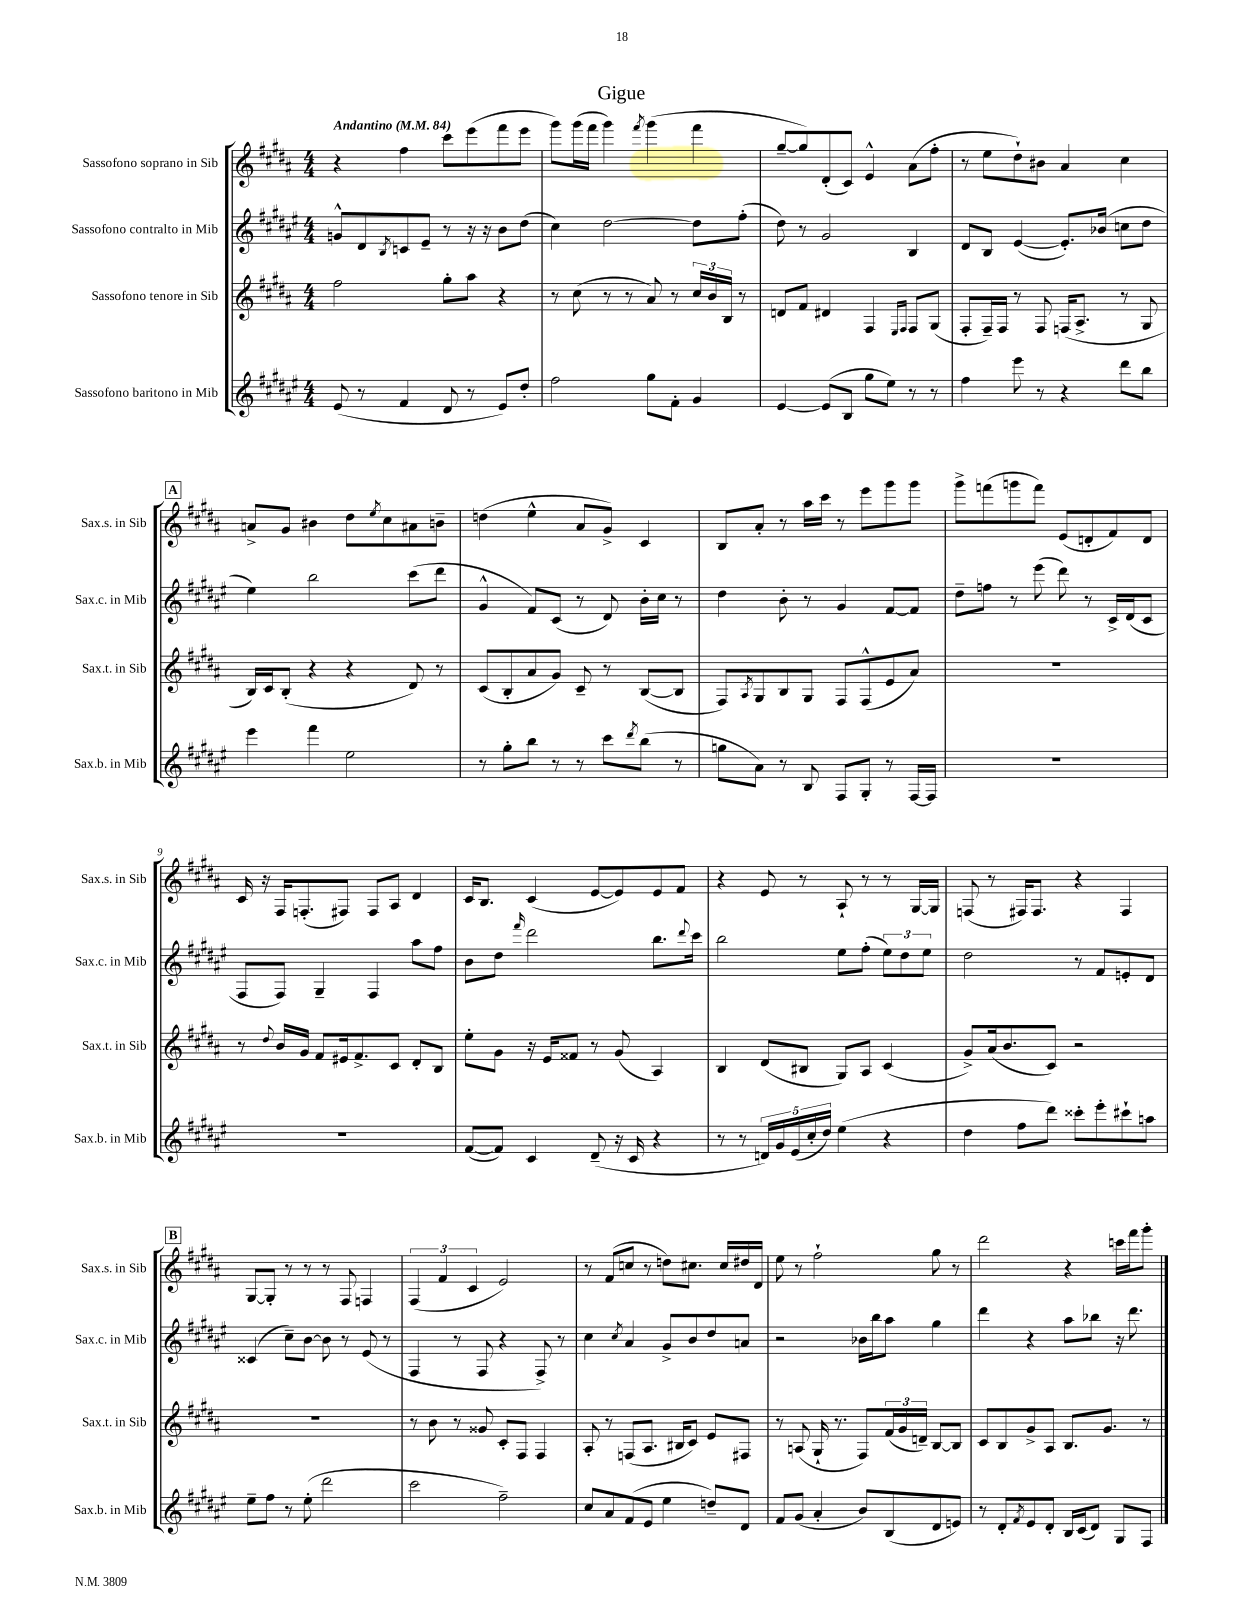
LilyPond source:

\header { title = "Gigue" }
<<
\new StaffGroup <<
\new Staff = "s0" \with { instrumentName = "Sassofono soprano in Sib" shortInstrumentName = "Sax.s. in Sib" } {
    \clef treble \key b \major \numericTimeSignature \time 4/4 \tempo "Andantino" 4 = 84
    r4 fis''4 cis'''8 e'''8( fis'''8 e'''8 |
    gis'''8) gis'''16( fis'''16 gis'''4) \acciaccatura { fis'''8 } gis'''4( fis'''4 |
    gis''8~-- gis''8) dis'8-.( cis'8) e'4-^ ais'8( fis''8-. |
    r8 e''8 dis''8-!) bis'8 ais'4 cis''4 |
    \mark \markup { \box "A" } a'8-> gis'8 bis'4 dis''8 \acciaccatura { e''8 } cis''8 ais'8 b'8-- |
    d''4( e''4-^ ais'8 gis'8->) cis'4 |
    b8 ais'8-. r8 ais''16 cis'''16 r8 e'''8 gis'''8 gis'''8 |
    gis'''8-> f'''8( g'''8 f'''8) e'8( d'8-. fis'8) d'8 |
    cis'16 r16 fis16 f8.-.( fis8) fis8 ais8 dis'4 |
    cis'16 b8. cis'4( e'8~ e'8) e'8 fis'8 |
    r4 e'8 r8 ais8-! r8 r8 gis16~ gis16 |
    f8( r8 fis16) fis8. r4 fis4 |
    \mark \markup { \box "B" } gis8~ gis8-. r8 r8 r8 fis8 f4 |
    \tuplet 3/2 { fis4( fis'4 cis'4 } e'2) |
    r8 fis'8( c''8 r8 d''8) cis''8. cis''16 dis''16 dis'16 |
    e''8 r8 fis''2-! gis''8 r8 |
    dis'''2 r4 c'''16 fis'''16 gis'''8-. \bar "|." |
}
\new Staff = "s1" \with { instrumentName = "Sassofono contralto in Mib" shortInstrumentName = "Sax.c. in Mib" } {
    \clef treble \key fis \major \numericTimeSignature \time 4/4
    g'8-^ dis'8 \acciaccatura { b8 } c'8 eis'8-- r8 r16 r16 b'8 dis''8( |
    cis''4) dis''2~ dis''8 fis''8-.( |
    dis''8) r8 gis'2 b4 |
    dis'8 b8 eis'4~( eis'8.-.) bes'16( c''8 dis''8 |
    \mark \markup { \box "A" } eis''4) b''2 cis'''8( dis'''8 |
    gis'4-^ fis'8) cis'8( r8 dis'8) b'16-. cis''16 r8 |
    dis''4 b'8-. r8 gis'4 fis'8~ fis'8 |
    dis''8-- f''8 r8 eis'''8( dis'''8) r8 cis'16-> dis'16( cis'8 |
    fis8 fis8) gis4-- fis4 ais''8 fis''8 |
    b'8 dis''8 \grace { fis'''16 } dis'''2 b''8. \appoggiatura { dis'''8 } cis'''16 |
    b''2 eis''8 fis''8-.( \tuplet 3/2 { eis''8) dis''8 eis''8 } |
    dis''2 r8 fis'8 e'8-. dis'8 |
    \mark \markup { \box "B" } cisis'4( cis''8--) b'8~ b'8 r8 eis'8( r8 |
    fis4 r8 fis8 r4 fis8->) r8 |
    cis''4 \acciaccatura { cis''8 } ais'4 gis'8-> b'8 dis''8 a'8 |
    r2 bes'16 b''16 ais''8 gis''4 |
    dis'''4 r4 ais''8 bes''8 r16 dis'''8. \bar "|." |
}
\new Staff = "s2" \with { instrumentName = "Sassofono tenore in Sib" shortInstrumentName = "Sax.t. in Sib" } {
    \clef treble \key b \major \numericTimeSignature \time 4/4
    fis''2 gis''8-. ais''8 r4 |
    r8 cis''8( r8 r8 ais'8) r8 \tuplet 3/2 { cis''16 b'16 b16 } r8 |
    d'8 fis'8 dis'4 fis4 \grace { e16 fis16 } fis8 gis8( |
    fis8-. fis16--) fis16 r8 fis8 f16( ais8.-> r8 gis8 |
    \mark \markup { \box "A" } b16) cis'16 b8-.( r4 r4 dis'8) r8 |
    cis'8( b8-. ais'8 gis'8) cis'8-- r8 b8~( b8 |
    fis8) \acciaccatura { ais8 } gis8 b8 gis8 fis8 fis8-^( e'8 ais'8) |
    R1 |
    r8 \appoggiatura { dis''8 } b'16 gis'16 fis'8 eis'16 fis'8.-> cis'8 dis'8-. b8 |
    e''8-. gis'8 r16 e'16 fisis'8 r8 gis'8( ais4) |
    b4 dis'8( bis8 gis8) ais8 cis'4( |
    gis'8->) ais'16( b'8. cis'8) r2 |
    \mark \markup { \box "B" } R1 |
    r8 b'8 r8 gisis'8 cis'8-. fis8 fis4 |
    ais8-. r8 f8( ais8. bis16 cis'8) e'8 fis8 |
    r8 a8( gis16-! r8. fis8) \tuplet 3/2 { fis'16( gis'16 d'16--) } b8~ b8 |
    cis'8 b8 gis'8-> ais8 b8. gis'8. r8 \bar "|." |
}
\new Staff = "s3" \with { instrumentName = "Sassofono baritono in Mib" shortInstrumentName = "Sax.b. in Mib" } {
    \clef treble \key fis \major \numericTimeSignature \time 4/4
    eis'8( r8 fis'4 dis'8 r8 eis'8) dis''8-. |
    fis''2 gis''8 fis'8-. gis'4 |
    eis'4~ eis'8( b8 gis''8 eis''8) r8 r8 |
    fis''4 eis'''8 r8 r4 dis'''8 b''8 |
    \mark \markup { \box "A" } eis'''4 fis'''4 eis''2 |
    r8 gis''8-. b''8 r8 r8 cis'''8 \acciaccatura { dis'''8 } b''8( r8 |
    g''8 ais'8) r8 b8 fis8 gis8-. r8 fis16~ fis16 |
    R1 |
    R1 |
    fis'8~( fis'8) cis'4 dis'8--( r16 cis'16 r4 |
    r8 r8 \tuplet 5/4 { d'16) gis'16 eis'16( cis''16-. dis''16) } eis''4( r4 |
    dis''4 fis''8 dis'''8) cisis'''8-. eis'''8-. cis'''8-! a''8 |
    \mark \markup { \box "B" } eis''8-- fis''8 r8 eis''8-.( dis'''2 |
    cis'''2 fis''2--) |
    cis''8 ais'8 fis'8( eis'8 eis''4 d''8--) dis'8 |
    fis'8 gis'8( ais'4-. b'8) b8( dis'8 e'8) |
    r8 dis'8-. \acciaccatura { fis'8 } eis'8 dis'8-. b16 cis'16( dis'8) gis8 fis8 \bar "|." |
}
>>
>>
